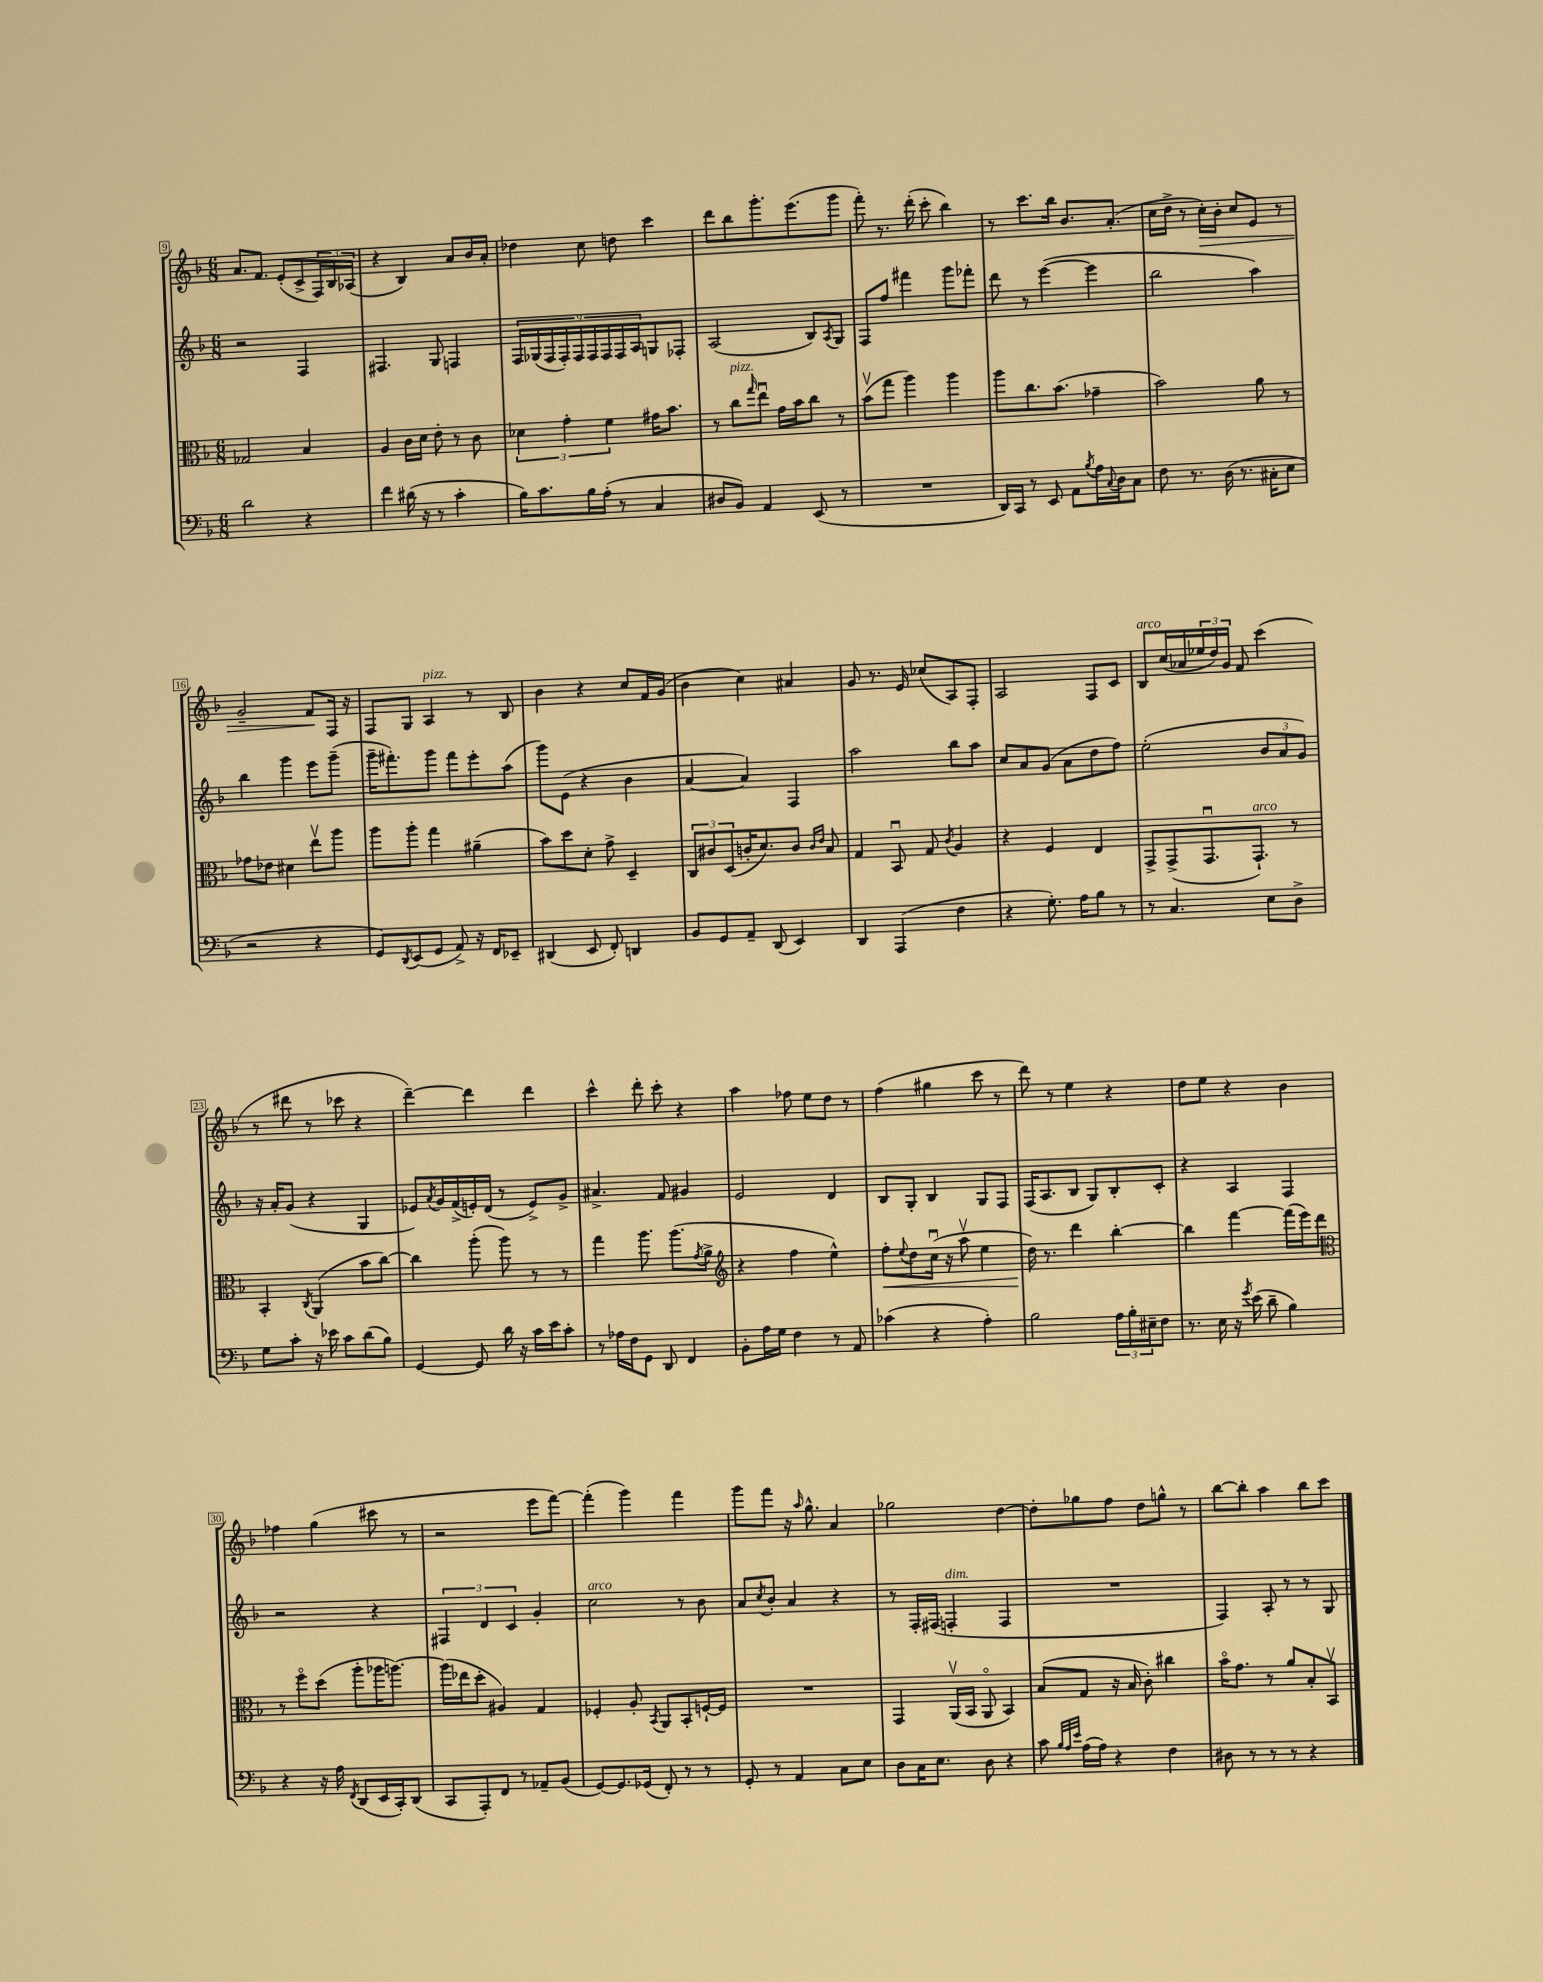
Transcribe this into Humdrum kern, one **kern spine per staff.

**kern	**kern	**kern	**kern
*staff4	*staff3	*staff2	*staff1
*clefF4	*clefC3	*clefG2	*clefG2
*k[b-]	*k[b-]	*k[b-]	*k[b-]
*M6/8	*M6/8	*M6/8	*M6/8
2d\	2G-/	2r	8.a/L
.	.	.	8.f/J
.	.	.	(8e'/L
4r	4B-/	4F/	8c^/
.	.	.	24F/L)
.	.	.	24B-/
.	.	.	(24A-/JJ
=	=	=	=
4f\	4A/	4.F#/	4r
(16d#\	16c\LL	.	4B-/)
16r	16d\JJ	.	.
8r	8e'\	8G/	.
4c'\	8r	4F/	8a/L
.	8c\	.	16b-/L
.	.	.	16a'/JJ
=	=	=	=
16B-\LK)	6d-\	18F/LL	4dd-\
.	.	(18G-/	.
8.c\	.	.	.
.	.	18F/	.
.	6g'\	18F'/)	.
.	.	18F/	.
16B-\L	.	.	8cc\
.	.	18F/	.
(16A'\JJ	.	.	.
.	6f\	18F/	.
8r	.	.	8dd\
.	.	18F/	.
.	.	18A/J	.
4C/	16g#\LK	8G/	4ccc\
.	8.b-\J	.	.
.	.	8F-'/J	.
=	=	=	=
8D#/L	8r	(2A/	8ddd\L
8BB-/J)	8cc\L	.	8bb-\
.	16qqgg/	.	.
4AA/	8eeu\J	.	8.ggg'\
.	16g\LL	.	.
.	16b-\J	.	(8.eee\
(8EE/	8cc\J	8B-/L)	.
.	.	8qA/	.
8r	8r	8G/J	8ggg\J
=	=	=	=
2.r	(8b-v\L	8F/L	8fff'\)
.	8gg\J	8ff/J	8.r
.	4aa\)	4fff#\	.
.	.	.	(16ddd'\
.	.	.	8ccc'\
.	4aa\	8ggg\L	4bb-\)
.	.	8fff-'\J	.
=	=	=	=
16DD/LL)	8aa\L	8ddd\	8r
16CC/JJ	.	.	.
8r	8.cc\	8r	8.ccc\L
8EE/	.	([4eee\	.
.	(8.b-\J	.	16bb-\Jk
8AA\L	.	.	8.b-/L
8qB-/	.	.	.
16A\L	4g-~\	4eee\]	.
8qqC/	.	.	.
16D\J	.	.	(8.a'/J
8C\J	.	.	.
=	=	=	=
8F\	2b-\)	2bb-\	16cc\LL
.	.	.	16dd^\JJ
8.r	.	.	8r
.	.	.	16cc'\LL)
(16D\	.	.	16b-'\JJ
8.r	.	.	8cc/L
.	8a\	4aa\)	8e/J
16C#'\LK	.	.	.
8E\J	8r	.	8r
=	=	=	=
2r	8g-\L	4bb-\	2g~/
.	8e-\J	.	.
.	4d#\	4ggg\	.
4r	8eev\L	8eee\L	8f/L
.	8aa\J	(8ggg~\J	16F/Jk
.	.	.	16r
=	=	=	=
8GG/L)	8aa\L	16ggg~\LK	8F/L
.	.	8.fff#'\)	.
8qDD/	.	.	.
(8EE/	8aa'\J	.	8G/J
8GG/J	4gg\	8ggg\J	4A/
8AA^/)	.	8fff#\L	.
16r	(4a#~\	8eee'\	8r
16FF/LK	.	.	.
8EE-~/J	.	(8aa\J	8B-/
=	=	=	=
(4DD#/	8b-\L)	8ggg\L)	4b-\
.	8dd\	(8e\J	.
8EE/	8d'\J	4r	4r
8FF'/)	8g^\	.	.
4DD/	4D~/	4b-\	8cc/L
.	.	.	16f/L
.	.	.	(16g/JJ
=	=	=	=
8BB-/L	12C/L	[4a/	4b-\
.	12c#/	.	.
8GG/	.	.	.
.	(12D/	.	.
8AA~/J	16c'/K	4a/])	4cc\)
.	8.d/)	.	.
(8DD/	.	.	.
4EE/)	8c/J	4F/	4a#/
.	16qqc/LL	.	.
.	16qqe/JJ	.	.
.	8B-/	.	.
=	=	=	=
4DD/	4G/	2aa\	8g/
.	.	.	8.r
(4AAA/	8BB-u/	.	.
.	.	.	16e/
.	8G/	.	(8cc-/L
.	8qc/	.	.
4F\	4A/	8bb-\L	8A/)
.	.	8aa\J	8F'/J
=	=	=	=
4r	4r	8cc/L	2A/
.	.	8a/	.
8.G'\)	4F/	(8g/J	.
.	.	8a\L	.
16A\LK	.	.	.
8B-\J	4E/	8dd\	8F/L
8r	.	8ff\J)	8c/J
=	=	=	=
8r	8GG^/L	(2ee'\	8B-/L
4.C/	(8GG^/	.	(16cc/L
.	.	.	16a-/
.	8.GGu/	.	24ee-/
.	.	.	24dd/)
.	.	.	24g/JJ
.	.	.	8f/
.	8.GG`/J)	.	.
8E\L	.	12b-/L	(4ccc\
.	.	12a/	.
8D^\J	8r	.	.
.	.	12g/J)	.
=	=	=	=
8G\L	4BB-'/	16r	8r
.	.	16a'/LK	.
8c'\J	.	(8g/J	8ddd#\
.	8qC/	.	.
16r	(4AA/	4r	8r
16e-\	.	.	.
8c\L	.	.	8ccc-\
(8d\	8b-\L	4G/	4r
8B-\J)	[8cc\J)	.	.
=	=	=	=
[4GG/	4cc\]	8e-/L)	[4ddd~\)
.	.	8qa/	.
.	.	16g/L	.
.	.	(16f^/	.
8GG/]	(8aa'\	16e'/)	4ddd\]
.	.	(16d/JJ	.
16d\	8aa\)	8r	.
16r	.	.	.
16c\LL	8r	8e^/L)	4ddd\
16e\J	.	.	.
8c'\J	8r	8g^/J	.
=	=	=	=
8r	4gg\	4.a#^/	4ccc^^\
16A-\LL	.	.	.
16F\J	.	.	.
8GG\J	8.aa\	.	8ddd'\
8DD/	.	8f/	8ccc'\
.	(8.aa\L	.	.
4FF/	.	4g#/	4r
.	8qg/	.	.
.	8a^\J	.	.
=	=	=	=
*	*clefG2	*	*
8BB-'\L	4r	2e/	4aa\
16A\L	.	.	.
16G\JJ	.	.	.
4F\	4ff\	.	8ff-\
.	.	.	8ee\L
8r	4ee^^\)	4d/	8dd\J
8AA/	.	.	8r
=	=	=	=
(4c-\	8ff'\L	8B-/L	(4ff\
.	8qqee/	.	.
.	8dd\	8G'/J	.
4r	(16ccu\Jk	4B-/	4gg#\
.	16r	.	.
.	8aav\	.	.
4A'\)	4ee\	8G/L	8ccc\
.	.	8F/J	8r
=	=	=	=
2B-\	16dd\)	(16F/LK	8ddd\)
.	8.r	8.A/	.
.	.	.	8r
.	4ddd\	8B-/J	4ee\
.	.	8G/L)	.
24A\LL	[4bb-'\	8B-'/	4r
24B-'\	.	.	.
24E#~\J	.	.	.
8F\J	.	8c'/J	.
=	=	=	=
8.r	4bb-\]	4r	8dd\L
.	.	.	8ee\J
16E\	.	.	.
16r	[4fff\	4A/	4r
8qg/	.	.	.
(16e\	.	.	.
8d~\	.	.	.
4B-\)	(16fff\]LL	4F/	4b-\
.	16eee\J)	.	.
.	8ddd\J	.	.
=	=	=	=
*	*clefC3	*	*
4r	8r	2r	4ff-\
.	8ffo\L	.	.
16r	(8dd\J	.	(4gg\
16A\	.	.	.
8qFF/	.	.	.
(8DD/L	8aa'\L	.	.
16EE/L	16aa-\K	4r	8ccc#\
16CC'/J)	[8.aa\J)	.	.
(8DD/J	.	.	8r
=	=	=	=
8CC/L	(16aa\]LL	6F#/	2r
.	16ee-\J	.	.
8AAA'/)	8dd'\J	.	.
.	.	6d/	.
8FF/J	4A#/)	.	.
.	.	6c/	.
8r	.	.	.
8AA-~/L	4G/	4g'/	8eee\L
(8BB-/J	.	.	[8fff\J)
=	=	=	=
[8GG/L)	4F-'/	2cc\	(4fff'\]
8.GG/]	.	.	.
.	8A'/	.	4ggg\)
(16GG-/Jk	.	.	.
.	8qBB-/	.	.
8FF'/)	8AA/L	.	.
8r	8BB-'/	8r	4fff\
8r	[16F`/L	8b-\	.
.	16F/]JJ	.	.
=	=	=	=
8GG'/	2.r	8a/L	8ggg\L
.	.	8qcc/	.
8r	.	8b-'/J	8fff\J
4AA/	.	4a/	16r
.	.	.	16qqaa/
.	.	.	8.gg^^\
8C\L	.	4r	4a/
8E\J	.	.	.
=	=	=	=
8D\L	4GG/	8r	2gg-\
16C\K	.	16F'/LL	.
8.E\J	.	(16F#/JJ	.
.	(16AAv/LL	4F'/	.
.	16BB-/JJ	.	.
8D\	8AAo/	.	.
4r	4BB-/)	4F/	[4dd\
=	=	=	=
8c\	(8B-/L	2.r	8dd'\]L
32qqB-/LLL	.	.	.
32qqA/	.	.	.
32qqe/JJJ	.	.	.
(16A\LL	8G/J	.	8gg-\
16A\JJ)	.	.	.
4r	16r	.	8ff\J
.	16B-/	.	.
.	8c'\)	.	8dd\L
4F\	4cc#\	.	8gg^^\J
.	.	.	8r
=	=	=	=
8D#\	16b-o\LK	4F/)	[8bb-\L
.	8.g\J	.	.
8r	.	.	8bb-'\]J
8r	8r	8A'/	4aa\
8r	8a/L	8r	.
4r	8B-'/	8r	8bb-\L
.	8BB-v/J	8G/	8ccc\J
==	==	==	==
*-	*-	*-	*-
